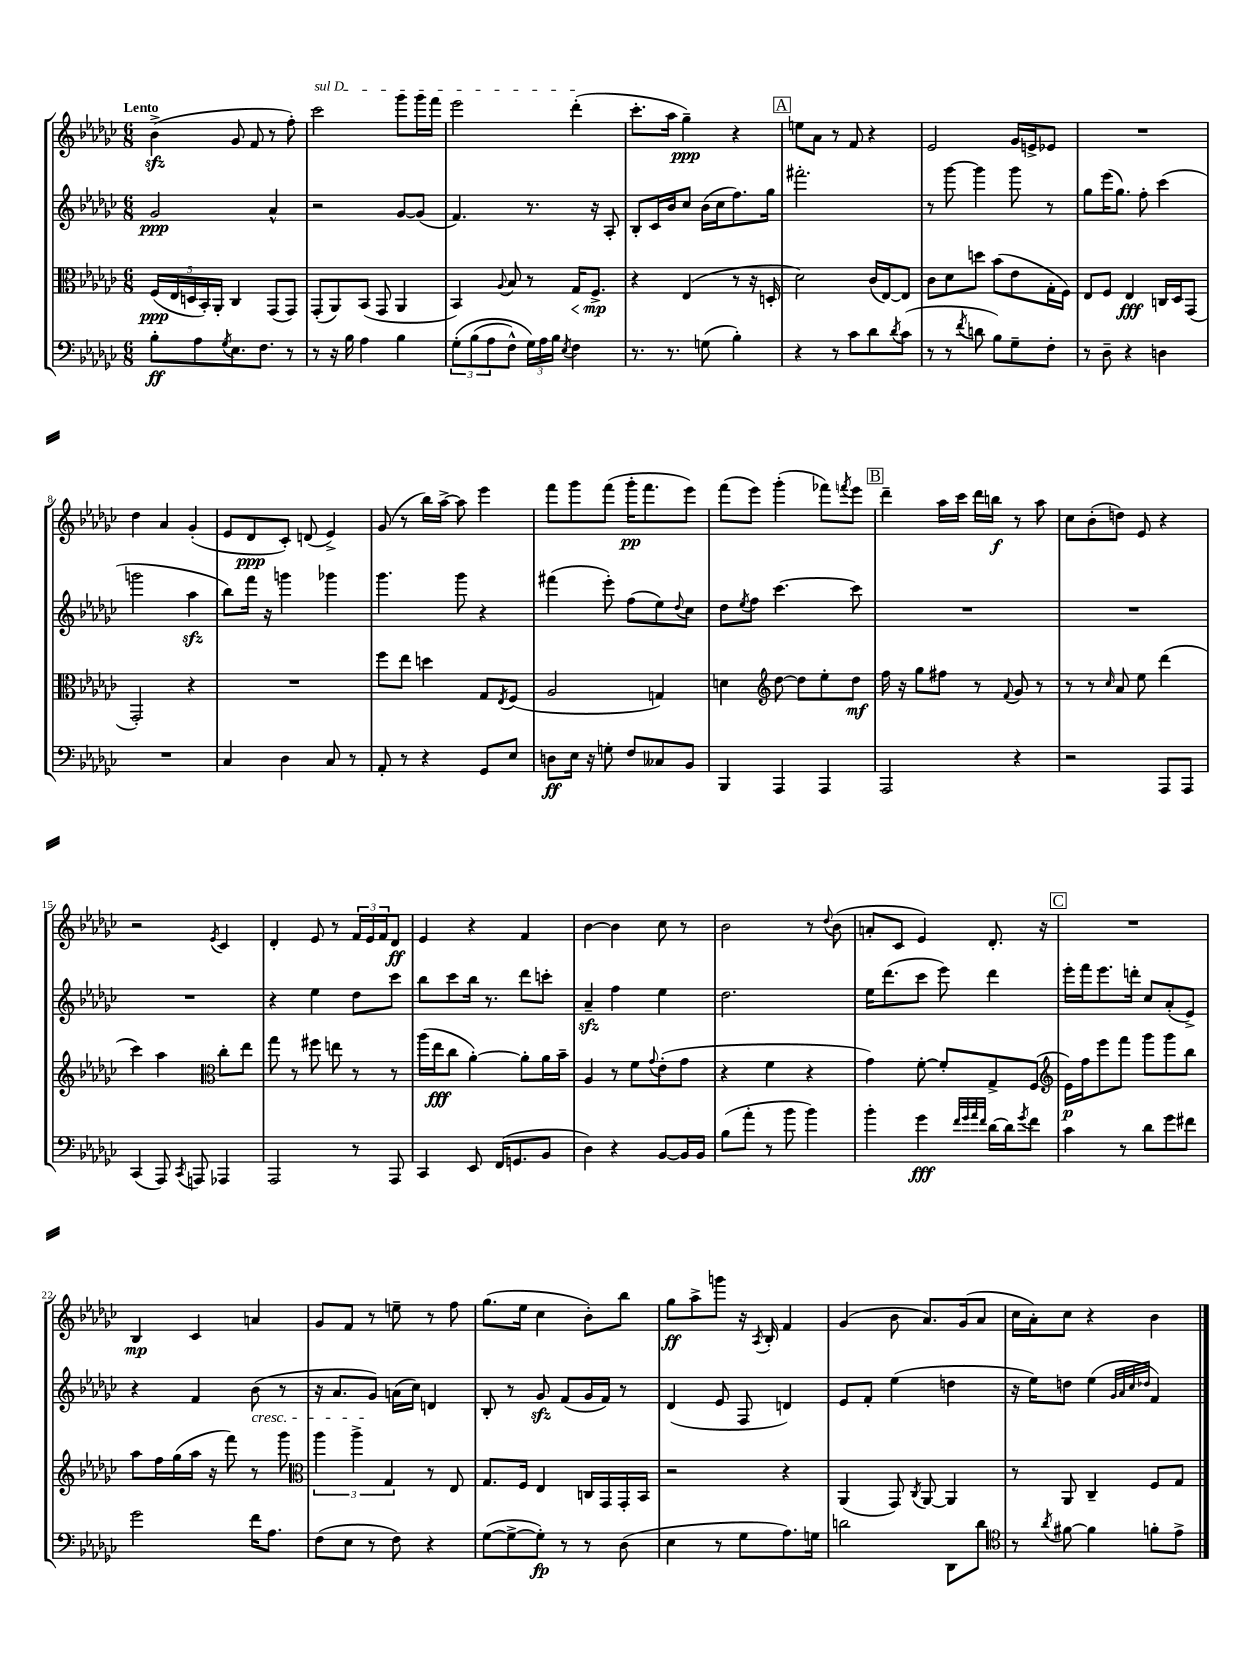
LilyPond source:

<<
\new StaffGroup <<
\new Staff = "s0" {
    \clef treble \key ges \major \numericTimeSignature \time 6/8 \tempo "Lento"
    bes'4->\sfz( ges'8 f'8 r8 f''8-.) |
    \once \override TextSpanner.bound-details.left.text = \markup { \italic "sul D" } ces'''2\startTextSpan ges'''8 ges'''16 f'''16 |
    ees'''2 des'''4-.\stopTextSpan( |
    ces'''8.-. aes''16 ges''4--\ppp) r4 |
    \mark \markup { \box "A" } e''8 aes'8 r8 f'8 r4 |
    ees'2 ges'16 e'16-> ees'8 |
    R2. |
    des''4 aes'4 ges'4-.( |
    ees'8 des'8\ppp ces'8-.) d'8( ees'4->) |
    ges'8( r8 bes''16) aes''16~-> aes''8 ees'''4 |
    f'''8 ges'''8 f'''8( ges'''16-.\pp f'''8. ees'''8) |
    f'''8( ees'''8) ges'''4-.( fes'''8) \acciaccatura { f'''8 } ees'''8 |
    \mark \markup { \box "B" } des'''4-- aes''16 ces'''16 des'''16 b''16\f r8 aes''8 |
    ces''8 bes'8-.( d''8) ees'8 r4 |
    r2 \acciaccatura { ees'8 } ces'4 |
    des'4-. ees'8 r8 \tuplet 3/2 { f'16 ees'16 f'16 } des'8\ff |
    ees'4 r4 f'4 |
    bes'4~ bes'4 ces''8 r8 |
    bes'2 r8 \appoggiatura { des''8 } bes'8( |
    a'8-. ces'8 ees'4) des'8.-. r16 |
    \mark \markup { \box "C" } R2. |
    bes4\mp ces'4 a'4 |
    ges'8 f'8 r8 e''8-- r8 f''8 |
    ges''8.( ees''16 ces''4 bes'8-.) bes''8 |
    ges''8\ff aes''8-> g'''8 r16 \acciaccatura { aes8 } bes16-. f'4 |
    ges'4( bes'8 aes'8.) ges'16( aes'8 |
    ces''16 aes'16-.) ces''8 r4 bes'4 \bar "|." |
}
\new Staff = "s1" {
    \clef treble \key ges \major \numericTimeSignature \time 6/8
    ges'2\ppp aes'4-^ |
    r2 ges'8~ ges'8( |
    f'4.) r8. r16 aes8-. |
    bes8-. ces'16 bes'16 ces''8 bes'16( ces''16 f''8.) ges''16 |
    \mark \markup { \box "A" } fis'''2.-. |
    r8 ges'''8~ ges'''4 ges'''8 r8 |
    ges''8 ees'''16( ges''8.) f''8-. ces'''4( |
    g'''2 aes''4\sfz |
    bes''8) f'''16 r16 g'''4 ges'''4 |
    ges'''4. ges'''8 r4 |
    fis'''4( ees'''8-.) f''8( ees''8) \appoggiatura { des''8 } ces''8 |
    des''8 \acciaccatura { ees''8 } f''8 ces'''4.~ ces'''8 |
    \mark \markup { \box "B" } R2. |
    R2. |
    R2. |
    r4 ees''4 des''8 ces'''8 |
    bes''8 ces'''8 bes''16 r8. des'''8 c'''8-. |
    aes'4--\sfz f''4 ees''4 |
    des''2. |
    ees''16 des'''8.( ces'''8 ees'''8) des'''4 |
    \mark \markup { \box "C" } ees'''16-. f'''16 ees'''8. d'''16-. ces''8 aes'8-.( ees'8->) |
    r4 f'4 bes'8\cresc( r8 |
    r16 aes'8. ges'8\!) a'16( ces''16) d'4 |
    bes8-. r8 ges'8\sfz f'8( ges'16 f'16) r8 |
    des'4( ees'8 f8 d'4) |
    ees'8 f'8-. ees''4( d''4 |
    r16 ees''16) d''8 ees''4( \grace { ges'32 aes'32 ces''32 des''32 } f'4) \bar "|." |
}
\new Staff = "s2" {
    \clef alto \key ges \major \numericTimeSignature \time 6/8
    \tuplet 5/4 { f16\ppp( ees16 d16 bes,16-.) aes,16-. } ces4 ges,8( ges,8) |
    ges,8-.( aes,8) bes,8( ges,8 aes,4 |
    bes,4) \appoggiatura { aes8 } bes8 r8 ges16\< f8.->\mp\! |
    r4 ees4( r8 r16 d16-. |
    \mark \markup { \box "A" } des'2) ces'16( ees16~) ees8 |
    ces'8 des'8 d''8 bes'8( ees'8 ges16-. f16) |
    ees8 f8 ees4\fff c16 des16 ges,8( |
    ges,2-.) r4 |
    R2. |
    f''8 ees''8 d''4 ges8 \acciaccatura { ees8 } f8( |
    aes2 g4) |
    d'4 \clef treble des''8~ des''8 ees''8-. des''8\mf |
    \mark \markup { \box "B" } f''16 r16 ges''8 fis''8 r8 \appoggiatura { f'8 } ges'8 r8 |
    r8 r8 \grace { ces''16 } aes'8 ees''8 des'''4( |
    ces'''4) aes''4 \clef alto ces''8-. ees''8 |
    ges''8 r8 fis''8 e''8 r8 r8 |
    aes''16( ees''16\fff ces''8 aes'4~-.) aes'8-. aes'16 bes'16-- |
    aes4 r8 f'8 \appoggiatura { ges'8 } ees'8-.( ges'8 |
    r4 f'4 r4 |
    ges'4) f'8~-. f'8-. ges8-> f8( |
    \mark \markup { \box "C" } \clef treble ees'16\p) f''16 ees'''8 f'''8 ges'''8 ges'''8 bes''8 |
    aes''8 f''16 ges''16( aes''16 r16 f'''8) r8 ges'''8 |
    \clef alto \tuplet 3/2 { aes''4 aes''4-> ges4 } r8 ees8 |
    ges8. f16 ees4 c16 ges,16 ges,16-. bes,16 |
    r2 r4 |
    aes,4( ges,8) \acciaccatura { ces8 } aes,8~ aes,4 |
    r8 aes,8 ces4-- f8 ges8 \bar "|." |
}
\new Staff = "s3" {
    \clef bass \key ges \major \numericTimeSignature \time 6/8
    bes8-.\ff aes8 \acciaccatura { ges8 } ees8. f8. r8 |
    r8 r16 bes16 aes4 bes4 |
    \tuplet 3/2 { ges8-.\( bes8( aes8 } f8-^) \tuplet 3/2 { ges16\) aes16 bes16 } \acciaccatura { ees8 } f4 |
    r8. r8. g8( bes4-.) |
    \mark \markup { \box "A" } r4 r8 ces'8 des'8 \acciaccatura { des'8 } ces'8( |
    r8 r8 \acciaccatura { f'8 } d'8 bes8) ges8-- f8-. |
    r8 des8-- r4 d4 |
    R2. |
    ces4 des4 ces8 r8 |
    aes,8-. r8 r4 ges,8 ees8 |
    d8\ff ees16 r16 g8-. f8 ceses8 bes,8 |
    bes,,4 aes,,4 aes,,4 |
    \mark \markup { \box "B" } aes,,2 r4 |
    r2 aes,,8 aes,,8 |
    ces,4( aes,,8) \acciaccatura { ces,8 } a,,8 aes,,4 |
    aes,,2 r8 aes,,8 |
    ces,4 ees,8 f,16( g,8. bes,8 |
    des4) r4 bes,8~ bes,16 bes,16 |
    bes8( aes'8-. r8 bes'8 bes'4) |
    bes'4-. ges'4\fff \grace { f'32 ges'32 aes'32 f'32 } des'16~ des'16 \acciaccatura { ges'8 } f'8 |
    \mark \markup { \box "C" } ces'4 r8 des'8 ges'8 fis'8 |
    ges'2 f'16 aes8. |
    f8( ees8 r8 f8) r4 |
    ges8~( ges8~-> ges8-.\fp) r8 r8 des8( |
    ees4 r8 ges8 aes8.) g16 |
    d'2 des,8 d'8 |
    \clef tenor r8 \acciaccatura { aes'8 } fis'8~ fis'4 f'8-. ees'8-> \bar "|." |
}
>>
>>
